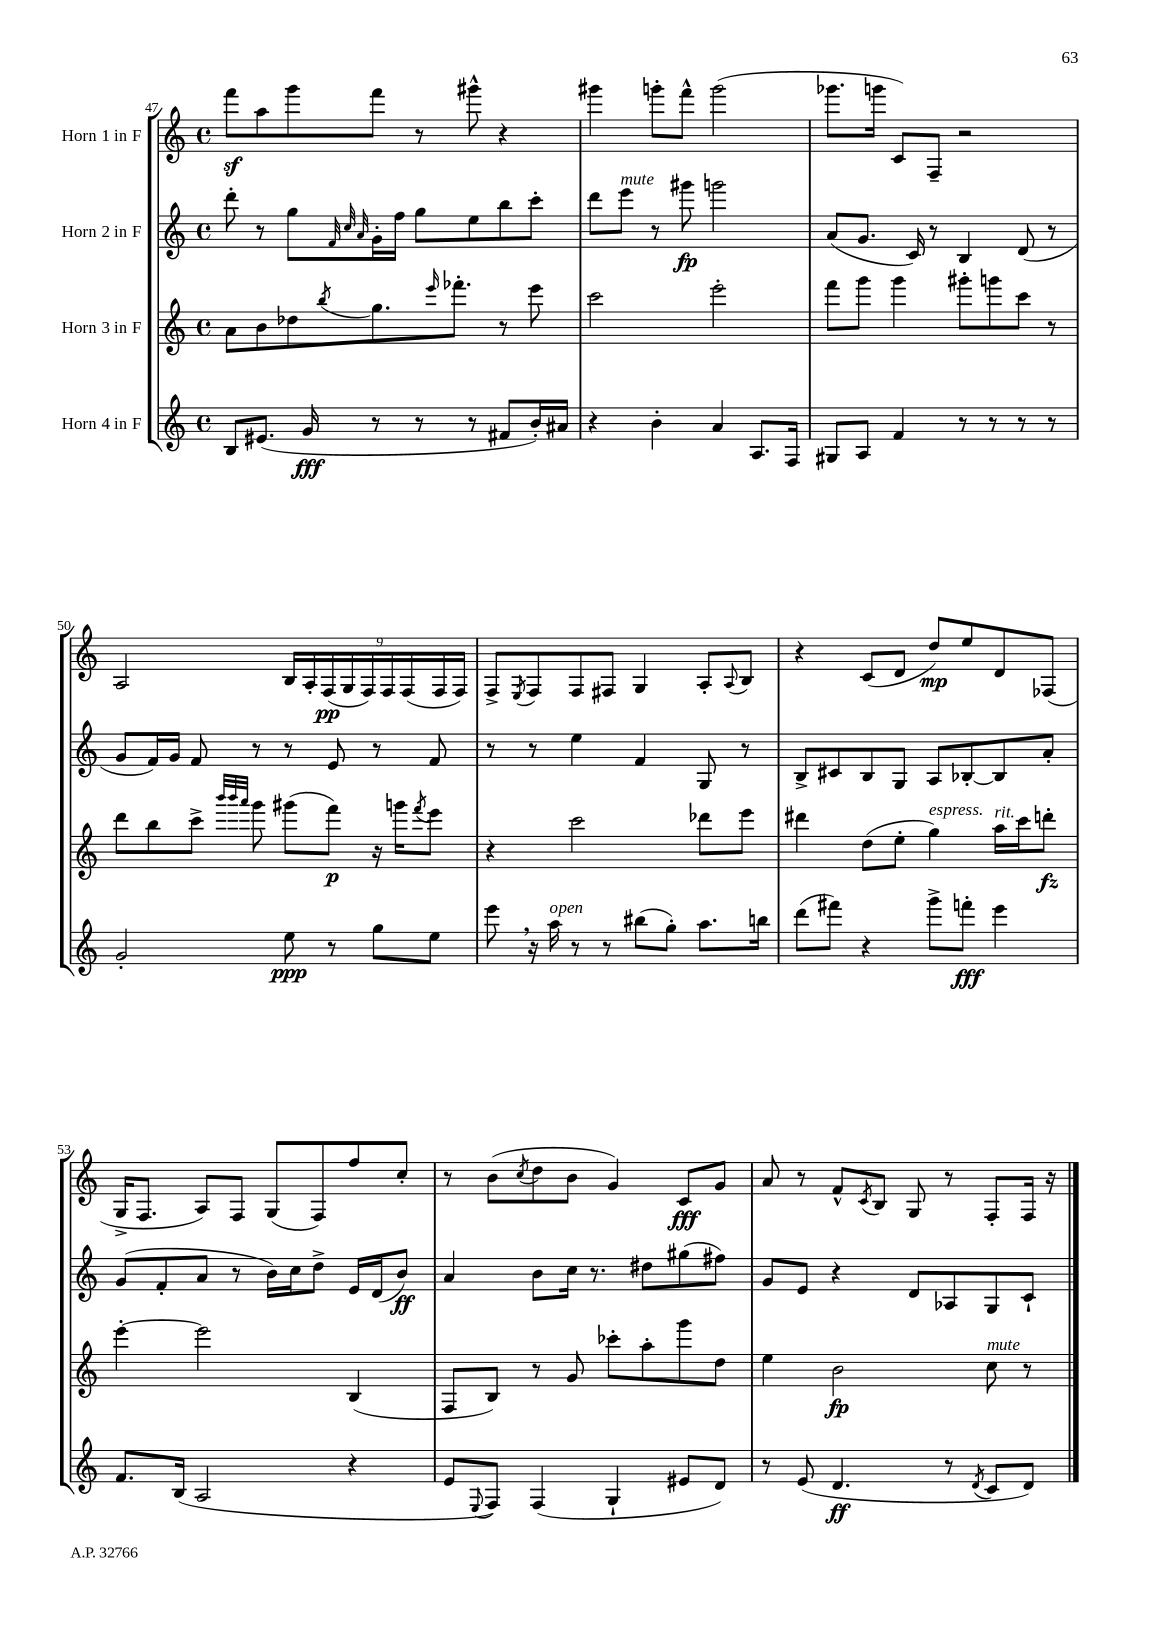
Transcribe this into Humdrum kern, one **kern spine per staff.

**kern	**dynam	**kern	**dynam	**kern	**dynam	**kern	**dynam
*part4	*part4	*part3	*part3	*part2	*part2	*part1	*part1
*staff4	*staff4	*staff3	*staff3	*staff2	*staff2	*staff1	*staff1
*I"Horn 4 in F	*	*I"Horn 3 in F	*	*I"Horn 2 in F	*	*I"Horn 1 in F	*
*clefG2	*	*clefG2	*	*clefG2	*	*clefG2	*
*k[]	*	*k[]	*	*k[]	*	*k[]	*
*M4/4	*	*M4/4	*	*M4/4	*	*M4/4	*
*met(c)	*	*met(c)	*	*met(c)	*	*met(c)	*
=47	=47	=47	=47	=47	=47	=47	=47
8B/L	.	8a\L	.	8ddd'\	.	8fffz\L	.
(8.e#X/J	.	8b\	.	8r	.	8aa\	.
.	.	8dd-X\	.	8gg\L	.	8ggg\	.
16g/	fff	.	.	.	.	.	.
.	.	.	.	32qqf/	.	.	.
.	.	.	.	32qqcc/	.	.	.
.	.	8qbb/	.	32qqa/	.	.	.
8r	.	8.gg\	.	16g'\L	.	8fff\J	.
.	.	.	.	16ff\JJ	.	.	.
8r	.	.	.	8gg\L	.	8r	.
.	.	16qqeee/	.	.	.	.	.
.	.	8.fff-X'\J	.	.	.	.	.
8r	.	.	.	8ee\	.	8ggg#X^^\	.
8f#X/L	.	8r	.	8bb\	.	4r	.
16b'/L)	.	8eee\	.	8ccc'\J	.	.	.
16a#X/JJ	.	.	.	.	.	.	.
=48	=48	=48	=48	=48	=48	=48	=48
4r	.	2ccc\	.	8ddd\L	.	4ggg#X\	.
!	!	!	!	!LO:TX:a:i:t=mute	!	!	!
.	.	.	.	8eee\J	.	.	.
4b'\	.	.	.	8r	.	8gggn'\L	.
.	.	.	.	8ggg#X\	fp	8fff^^\J	.
4a/	.	2eee'\	.	2gggn\	.	(2ggg\	.
8.A/L	.	.	.	.	.	.	.
16F/Jk	.	.	.	.	.	.	.
=49	=49	=49	=49	=49	=49	=49	=49
8G#X/L	.	8fff\L	.	(8a/L	.	8.ggg-X\L	.
8A/J	.	8ggg\J	.	8.g/J	.	.	.
.	.	.	.	.	.	16gggn\Jk	.
4f/	.	4ggg\	.	.	.	8c/L)	.
.	.	.	.	16c/)	.	.	.
.	.	.	.	8r	.	8F~/J	.
8r	.	8ggg#X'\L	.	4B/	.	2r	.
8r	.	8gggn\	.	.	.	.	.
8r	.	8ccc\J	.	(8d/	.	.	.
8r	.	8r	.	8r	.	.	.
!!LO:LB:g=z
=50	=50	=50	=50	=50	=50	=50	=50
2g'/	.	8ddd\L	.	8g/L	.	2A/	.
.	.	8bb\	.	16f/L)	.	.	.
.	.	.	.	16g/JJ	.	.	.
.	.	8ccc^\J	.	8f/	.	.	.
.	.	32qqbbb/LLL	.	.	.	.	.
.	.	32qqbbb/	.	.	.	.	.
.	.	32qqaaa/JJJ	.	.	.	.	.
.	.	8ggg\	.	8r	.	.	.
8ee\	ppp	(8ggg#X\L	.	8r	.	18B/LL	.
.	.	.	.	.	.	18A'/	.
.	.	.	.	.	.	(18F/	pp
8r	.	8fff\J)	p	8e/	.	.	.
.	.	.	.	.	.	18G/	.
.	.	.	.	.	.	18F/)	.
8gg\L	.	16r	.	8r	.	.	.
.	.	.	.	.	.	18F/	.
.	.	16gggn\KL	.	.	.	.	.
.	.	.	.	.	.	(18F/	.
.	.	8qfff/	.	.	.	.	.
8ee\J	.	8eee\J	.	8f/	.	.	.
.	.	.	.	.	.	18F/	.
.	.	.	.	.	.	18F/JJ)	.
=51	=51	=51	=51	=51	=51	=51	=51
8eee,\	.	4r	.	8r	.	8F^/L	.
.	.	.	.	.	.	8qE/	.
16r	.	.	.	8r	.	8F/	.
!LO:TX:a:i:t=open	!	!	!	!	!	!	!
16aa\	.	.	.	.	.	.	.
8r	.	2ccc\	.	4ee\	.	8F/	.
8r	.	.	.	.	.	8F#X/J	.
(8bb#X\L	.	.	.	4f/	.	4G/	.
8gg'\J)	.	.	.	.	.	.	.
8.aa\L	.	8ddd-X\L	.	8G/	.	8A'/L	.
.	.	.	.	.	.	8qqA/	.
.	.	8eee\J	.	8r	.	8B/J	.
16bbn\Jk	.	.	.	.	.	.	.
=52	=52	=52	=52	=52	=52	=52	=52
(8ddd\L	.	4ddd#X\	.	8B^/L	.	4r	.
8fff#X\J)	.	.	.	8c#X/	.	.	.
4r	.	(8dd\L	.	8B/	.	(8c/L	.
.	.	8ee'\J	.	8G/J	.	8d/J	.
!	!	!LO:TX:a:i:t=espress.	!	!	!	!	!
8ggg^\L	.	4gg\)	.	8A/L	.	8dd/L)	mp
8fffn'\J	fff	.	.	[8B-X'/	.	8ee/	.
!	!	!LO:TX:a:i:t=rit.	!	!	!	!	!
4eee\	.	16aa\LL	.	8B-/]	.	8d/	.
.	.	16ccc\J	.	.	.	.	.
.	.	8dddn'\J	fz	8a'/J	.	(8F-X/J	.
!!LO:LB:g=z
=53	=53	=53	=53	=53	=53	=53	=53
8.f/L	.	[4eee'\	.	(8g/L	.	16G^/KL	.
.	.	.	.	.	.	8.F/J	.
.	.	.	.	8f'/	.	.	.
(16B/Jk	.	.	.	.	.	.	.
2A/	.	2eee\]	.	8a/J	.	8A/L)	.
.	.	.	.	8r	.	8F/J	.
.	.	.	.	16b\LL)	.	(8G/L	.
.	.	.	.	16cc\J	.	.	.
.	.	.	.	8dd^\J	.	8F/)	.
4r	.	(4B/	.	16e/LL	.	8ff/	.
.	.	.	.	(16d/J	.	.	.
.	.	.	.	8b/J)	ff	8cc'/J	.
=54	=54	=54	=54	=54	=54	=54	=54
8e/L	.	8F/L	.	4a/	.	8r	.
8qqE/	.	.	.	.	.	.	.
8F/J)	.	8B/J)	.	.	.	(8b\L	.
.	.	.	.	.	.	8qcc/	.
(4F/	.	8r	.	8b\L	.	8dd\	.
.	.	8g/	.	16cc\Jk	.	8b\J	.
.	.	.	.	8.r	.	.	.
4G`/	.	8ccc-X'\L	.	.	.	4g/)	.
.	.	8aa'\	.	8dd#X\L	.	.	.
8e#X/L	.	8ggg\	.	(8gg#X\	.	8c/L	fff
8d/J)	.	8dd\J	.	8ff#X\J)	.	8g/J	.
=55	=55	=55	=55	=55	=55	=55	=55
8r	.	4ee\	.	8g/L	.	8a/	.
(8e/	.	.	.	8e/J	.	8r	.
4.d/	ff	2b\	fp	4r	.	8f^^/L	.
.	.	.	.	.	.	8qc/	.
.	.	.	.	.	.	8B/J	.
.	.	.	.	8d/L	.	8G/	.
8r	.	.	.	8A-X/	.	8r	.
8qd/	.	.	.	.	.	.	.
!	!	!LO:TX:a:i:t=mute	!	!	!	!	!
8c/L	.	8cc\	.	8G/	.	8F'/L	.
8d/J)	.	8r	.	8c`/J	.	16F/Jk	.
.	.	.	.	.	.	16r	.
==	==	==	==	==	==	==	==
*-	*-	*-	*-	*-	*-	*-	*-
